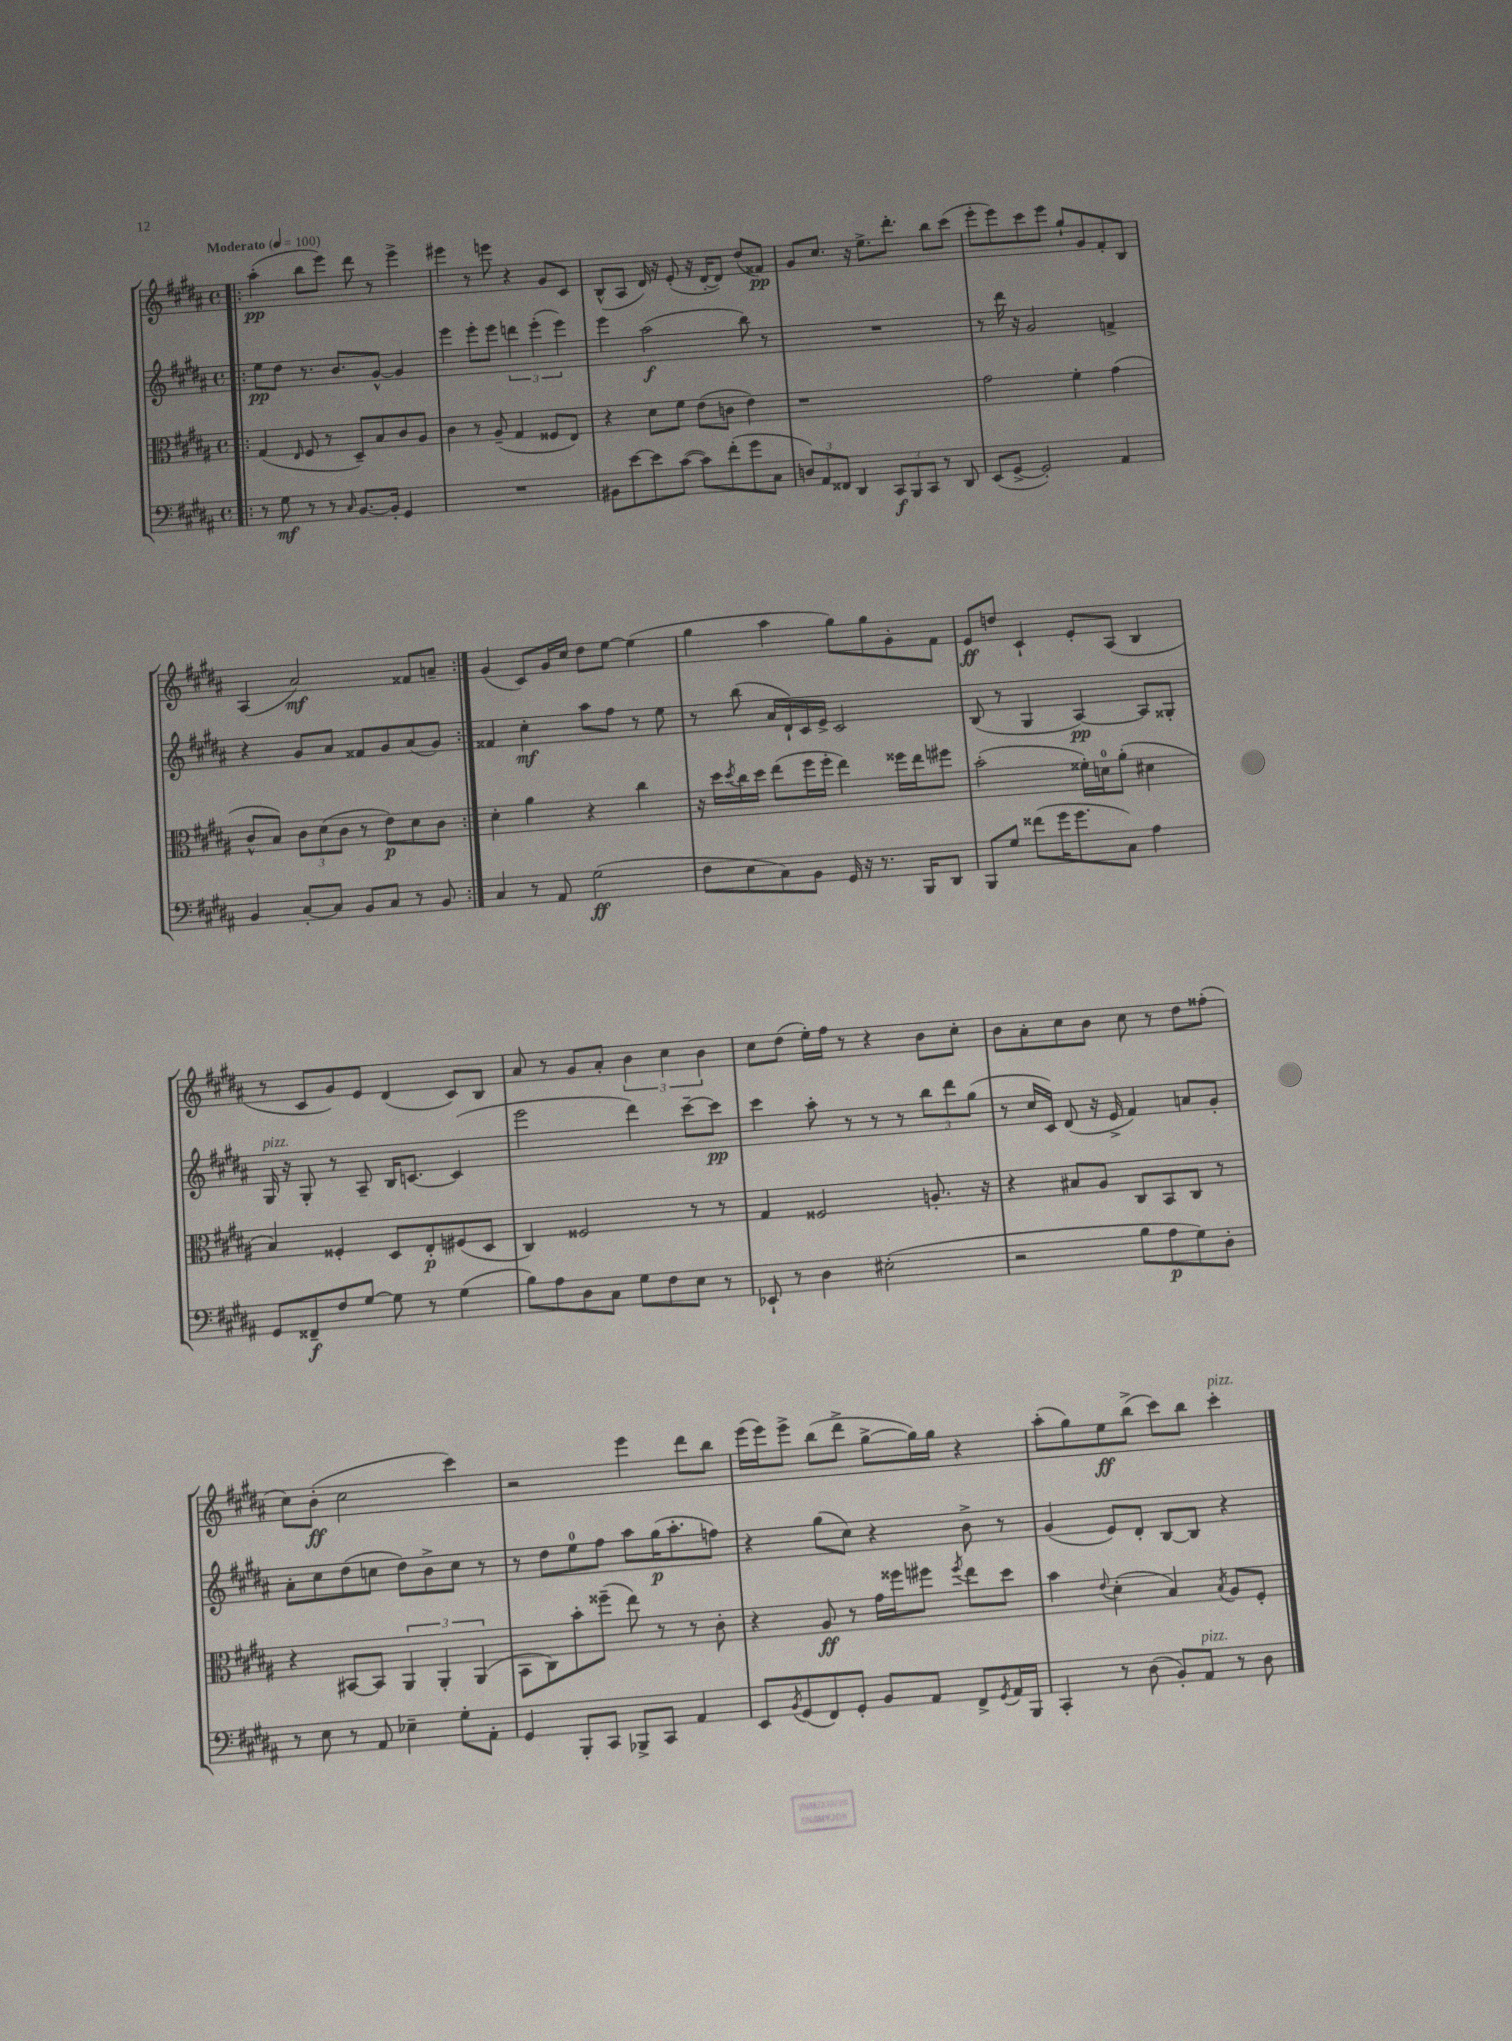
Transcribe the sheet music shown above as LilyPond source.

<<
\new StaffGroup <<
\new Staff = "s0" {
    \clef treble \key b \major \defaultTimeSignature \time 4/4 \tempo "Moderato" 4 = 100
    \repeat volta 2 { \bar ".|:" ais''4-.\pp( b''8 e'''8) dis'''8 r8 e'''4-> |
    eis'''4 r8 e'''8 r4 gis'8 cis'8 |
    b8-^( ais8 dis'16) r16 e'8-.( r16 dis'16~-. dis'8) dis''8( fisis'8\pp) |
    gis'8 cis''8. r16 e''8.-> dis'''8.-. b''8 cis'''8( |
    e'''8-. e'''8) cis'''8 e'''8 gis''8-! gis'8 fis'8-. b8 |
    ais4( ais'2\mf) fisis'8 a'8-- | }
    gis'4( cis'8) gis'16 cis''16 dis''8 e''8~ e''4( |
    gis''4 ais''4 gis''8) gis''8 gis'8-. fis'8 |
    e'8\ff d''8 cis'4-! e'8-. ais8( b4 |
    r8 cis'8 gis'8) e'8 dis'4( cis'8) b8 |
    ais'8 r8 gis'8 ais'8-. \tuplet 3/2 { b'4 cis''4 b'4 } |
    cis''8 dis''8( e''16-.) fis''16 r8 r4 b'8 cis''8-. |
    b'8 ais'8-. cis''8 b'8 cis''8 r8 dis''8 fisis''8-.( |
    cis''8) b'8-.\ff( cis''2 cis'''4) |
    r2 e'''4 dis'''8 b''8 |
    e'''16( e'''16) e'''8-> b''8( dis'''8-> gis''8~-> gis''16) gis''16 r4 |
    ais''8-.( gis''8) e''8\ff b''8->( cis'''8) b''8 cis'''4-.^\markup { \italic "pizz." } \bar "|." |
}
\new Staff = "s1" {
    \clef treble \key b \major \defaultTimeSignature \time 4/4
    \repeat volta 2 { \bar ".|:" e''8\pp dis''8 r8. b'8. gis'8~-^ gis'4 |
    e'''4 e'''8-. e'''8 \tuplet 3/2 { d'''4 e'''4-.( e'''4) } |
    e'''4 ais''2\f( b''8) r8 |
    R1 |
    r8 dis'''16 r16 gis'2 f'4-> |
    r4 gis'8 ais'8 fisis'8 gis'8 ais'8( gis'8) | }
    fisis'4 cis''4-.\mf ais''8 fis''8 r8 e''8 |
    r8 b''8( ais'16 dis'16-!) cis'16 e'16-> cis'2 |
    b8( r8 gis4 ais4~\pp) ais8 gisis8-. |
    gis16^\markup { \italic "pizz." } r16 gis8-. r8 ais8-- b16 c'8.~ c'4( |
    e'''2 dis'''4) cis'''8~-- cis'''8\pp |
    cis'''4 ais''8-. r8 r8 r8 \tuplet 3/2 { b''8 dis'''8 gis''8( } |
    r8 cis''16 cis'16) dis'8( r16 e'16-> fis'4) a'8 gis'8-. |
    ais'8-. cis''8 dis''8( c''8 dis''8) b'8-> c''8 r8 |
    r8 dis''8 e''8-0 fis''8 ais''8 gis''16\p( ais''8.-. f''8) |
    r4 gis''8( cis''8) r4 b'8-> r8 |
    gis'4( e'8) dis'8-. b8~ b8 r4 \bar "|." |
}
\new Staff = "s2" {
    \clef alto \key b \major \defaultTimeSignature \time 4/4
    \repeat volta 2 { \bar ".|:" gis4( \grace { e16 } fis8 r8 dis8--) b8 cis'8 ais8 |
    cis'4 r8 ais8--( gis4 fisis8 e8) |
    r4 dis'8 fis'8 e'8( c'8 e'4) |
    r1 |
    gis'2 fis'4-. gis'4( |
    cis'8-^ b8) \tuplet 3/2 { cis'8 dis'8( cis'8 } r8 e'8\p) dis'8 cis'8 | }
    dis'4-. ais'4 r4 cis''4 |
    r16 dis''16 \acciaccatura { dis''8 } cis''16 dis''16 e''8( fis''16 fis''16-. e''4) fisis''16 e''16 fis''8 |
    b'2-.( fisis'16-.) d'16-0 ais'8-.( dis'4 |
    b4) fisis4-. dis8 e8-.\p fis8( dis8 |
    cis4) fisis2 r8 r8 |
    gis4 fisis2 a8.-. r16 |
    r4 bis8 ais8 cis8 b,8 cis8 r8 |
    r4 bis,8~ bis,8 \tuplet 3/2 { ais,4 ais,4-. ais,4( } |
    b,8 cis8) b'8-. fisis''8--( e''8) r8 r8 cis'8-. |
    r4 ais8\ff r8 gis'16 fisis''16 fis''8 \acciaccatura { fis''8 } e''8 dis''8 |
    b'4 \appoggiatura { e'8 } dis'4-.( b4) \acciaccatura { b8 } ais8 fis8-. \bar "|." |
}
\new Staff = "s3" {
    \clef bass \key b \major \defaultTimeSignature \time 4/4
    \repeat volta 2 { \bar ".|:" r8 gis8\mf r8 r8 \grace { cis16 } b,8.~ b,16-. gis,4 |
    R1 |
    bis,8 e'8~ e'8 cis'8~( cis'8) fis'8-.( gis'8 cis8 |
    \tuplet 3/2 { d8) ais,8 fisis,8 } dis,4 \tuplet 3/2 { cis,8\f b,,8 cis,8 } r8 dis,8 |
    e,8( gis,8~-> gis,2-.) ais,4 |
    b,4 cis8~-. cis8 b,8 cis8 r8 b,8 | }
    cis4 r8 ais,8 gis2\ff( |
    fis8 e8 cis8) b,8 gis,16 r16 r8. b,,16 dis,8 |
    b,,8 gis8 fisis'8( gis'16 gis'8. cis8) ais4 |
    gis,8 fisis,8--\f fis8 gis8~ gis8 r8 gis4( |
    b8) ais8 dis8 cis8 gis8 fis8 e8 r8 |
    ees,8-! r8 dis4 eis2-.( |
    r2 b8 ais8\p gis8) dis8-. |
    r8 e8 r8 ais,8 ees4-- gis8-. ais,8-. |
    gis,4 b,,8-. cis,8 bes,,8-> cis,8 ais,4 |
    e,8 \acciaccatura { b,8 } gis,8( fis,8) gis,8-. b,8 ais,8 fis,8-> \acciaccatura { gis,8 } ais,16 b,,16 |
    cis,4-. r8 dis8( b,8-.) ais,8^\markup { \italic "pizz." } r8 dis8 \bar "|." |
}
>>
>>
\layout { \context { \Score \remove "Bar_number_engraver" } }
